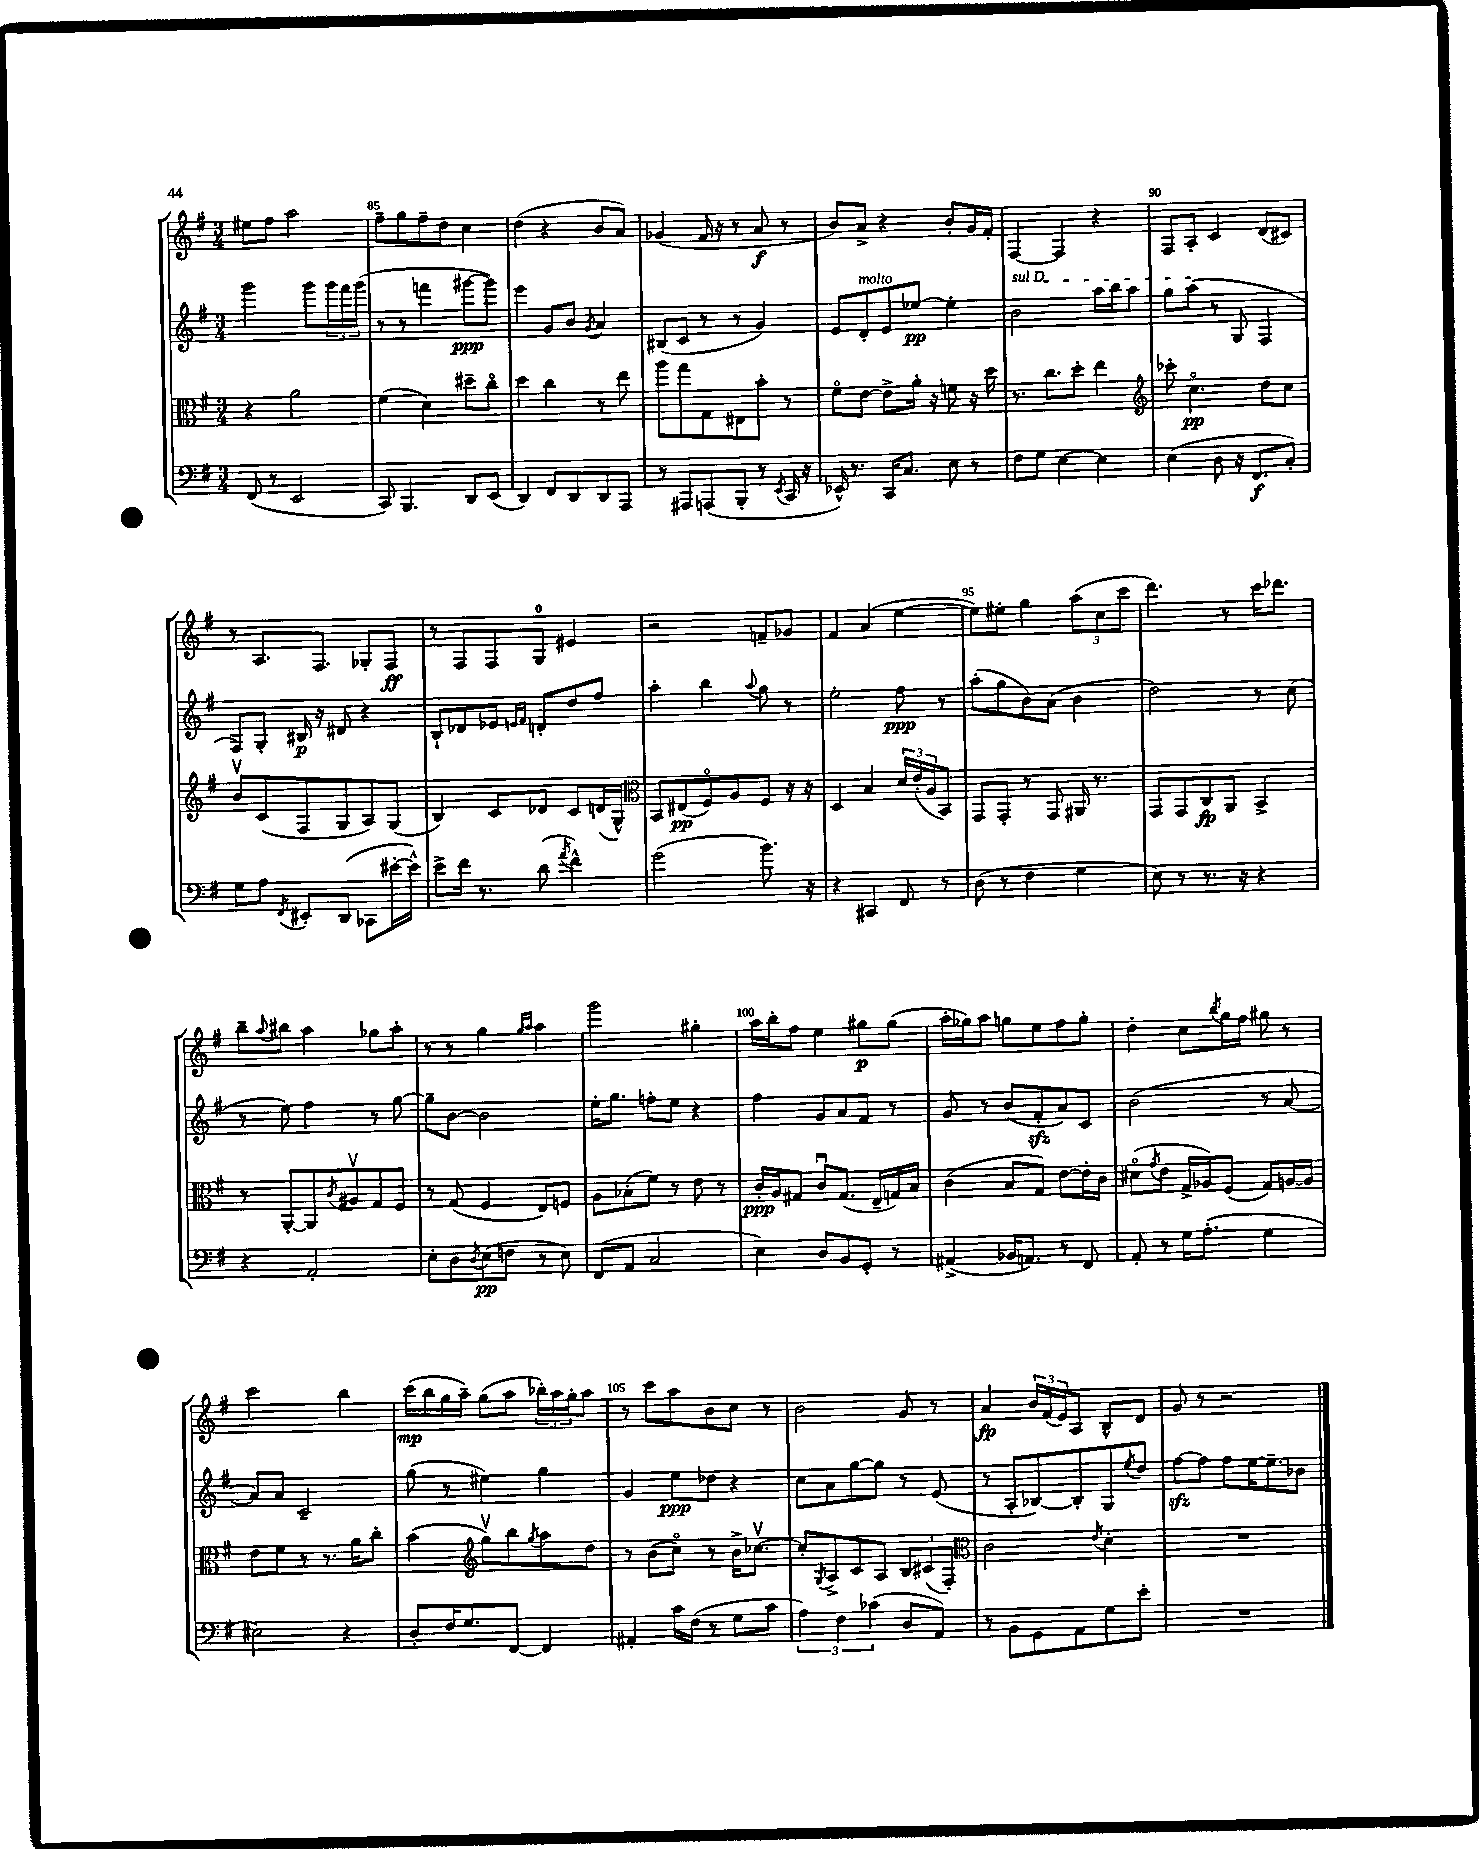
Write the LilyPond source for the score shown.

<<
\new StaffGroup <<
\new Staff = "s0" {
    \clef treble \key g \major \numericTimeSignature \time 3/4
    eis''8 fis''8 a''2 |
    fis''8-- g''8 fis''8-- d''8 c''4 |
    d''4( r4 b'8 a'8) |
    ges'4( fis'16 r16 r8 a'8\f r8 |
    b'8) a'8-> r4 b'8-. g'16 fis'16-. |
    fis4~ fis4 r4 |
    fis8 a8-. c'4 d'8( cis'8) |
    r8 a8. fis8. ges8-. fis8\ff |
    r8 fis8 fis8 g8-0 eis'4 |
    r2 f'8-- ges'8 |
    fis'4 a'4( e''4~ |
    e''8) eis''8-. g''4 \tuplet 3/2 { a''8( c''8 c'''8 } |
    d'''4.) r8 c'''16 des'''8. |
    b''8-- \appoggiatura { a''8 } bis''8 a''4 ges''8 a''8-. |
    r8 r8 g''4 \grace { g''16 a''16 } a''4 |
    g'''2 gis''4-. |
    a''16 b''16-. fis''8 e''4 gis''8\p gis''8( |
    a''16-. ges''16) a''8 g''8 e''8 fis''8 g''8-. |
    d''4-. c''8 \acciaccatura { b''8 } g''16 fis''16 gis''8 r8 |
    c'''2 b''4 |
    c'''16\mp( b''16 g''16 a''16--) g''8( a''8 \tuplet 3/2 { bes''16-.) a''16 g''16-. } a''8 |
    r8 c'''8 a''8 b'8 c''8 r8 |
    b'2 g'8 r8 |
    a'4\fp \tuplet 3/2 { b'16 fis'16( e'16) } a8 b8-^ d'8 |
    g'8 r8 r2 \bar "|." |
}
\new Staff = "s1" {
    \clef treble \key g \major \numericTimeSignature \time 3/4
    g'''2 g'''8 \tuplet 3/2 { g'''16 fis'''16 g'''16( } |
    r8 r8 f'''4 gis'''8~\ppp gis'''8) |
    e'''4 g'8 b'8 \acciaccatura { g'8 } a'4 |
    bis8( c'8 r8 r8 g'4) |
    e'8 d'8-.^\markup { \italic "molto" } e'8 ees''8~\pp ees''4-. |
    \once \override TextSpanner.bound-details.left.text = \markup { \italic "sul D" } b'2\startTextSpan a''16 b''16 a''8 |
    g''8 a''8\stopTextSpan( r8 g8 fis4 |
    fis8) g8-. bis16\p r16 dis'8 r4 |
    b8-! des'8 ees'8 \grace { e'16 fis'16 } d'8-. d''8 fis''8 |
    a''4-. b''4 \appoggiatura { a''8 } g''8 r8 |
    e''2-. fis''8\ppp r8 |
    a''8-.( g''8 b'8) a'8( b'4 |
    d''2) r8 c''8( |
    r8 e''8) fis''4 r8 g''8~ |
    g''8-- b'8~ b'2 |
    e''16-. g''8. f''8-. e''8 r4 |
    fis''4 g'8 a'8 fis'8 r8 |
    g'8 r8 b'8( fis'8-.\sfz a'8) c'8 |
    b'2( r8 a'8~ |
    a'8) a'8 c'2-- |
    g''8( r8 eis''4) g''4 |
    g'4 e''8\ppp des''8 r4 |
    c''8 a'8 g''8~ g''8 r8 e'8( |
    r8 a8-. bes8~) bes8-. g8 \acciaccatura { e''8 } d''8 |
    fis''8~\sfz fis''8 fis''8 e''16~ e''8.-- bes'8 \bar "|." |
}
\new Staff = "s2" {
    \clef alto \key g \major \numericTimeSignature \time 3/4
    r4 a'2 |
    fis'4( d'4) dis''8-- c''8\flageolet |
    d''4 c''4 r8 e''8 |
    a''8 g''8 g8 eis8 b'8-. r8 |
    fis'8\flageolet e'8~ e'8-> a'16-. r16 f'8 r16 d''16 |
    r8. c''8. d''8-. e''4 |
    \clef treble ces'''8-. c''4.\flageolet\pp d''8 c''8 |
    b'8\upbow c'8( fis8 g8 a8) g8( |
    b4) c'8 des'8 c'8 d'16( g16-^) |
    \clef alto b,8 eis8\pp( fis8\flageolet) a8 fis8 r16 r16 |
    d4 b4 \tuplet 3/2 { d'16 e'16-.( a16 } b,8) |
    g,8 g,8-. r8 g,8 ais,16 r8. |
    g,8 g,8 c8\fp a,8 b,4-> |
    r8 a,8~-. a,8 \acciaccatura { c'8 } ais8\upbow g8 fis8 |
    r8 g8( fis4 e8) f8 |
    a8 bes8-.( fis'8) r8 e'8 r8 |
    c'16-.\ppp a16 gis8 c'8\downbow gis8.( e16-- g16) b16 |
    c'4( b8 g8) e'8~ e'16-. c'16 |
    dis'8\flageolet( \acciaccatura { g'8 } e'8 g16-> aes16) fis8( g8) a16~ a16 |
    e'8 fis'8 r8 r8. a'16 c''8-. |
    b'4( \clef treble g''8\upbow) b''8 \acciaccatura { g''8 } a''8 d''8 |
    r8 b'8( c''8\flageolet) r8 b'16-> ces''8.~\upbow |
    ces''8-. \acciaccatura { g8 } a8-> c'8 a8 \tuplet 3/2 { b8 cis'8( fis8-.) } |
    \clef alto c'2 \acciaccatura { e'8 } d'4-. |
    R2. \bar "|." |
}
\new Staff = "s3" {
    \clef bass \key g \major \numericTimeSignature \time 3/4
    fis,8( r8 e,2 |
    c,8) b,,4. d,8 e,8( |
    d,4) fis,8 d,8 d,8 a,,8 |
    r8 ais,,8 a,,8( b,,8-. r8 \acciaccatura { e,8 } c,16 r16 |
    ees,16-^) r8. c,16 c8. e8 r8 |
    fis8 g8 e4~ e4 |
    e4( d8 r16 fis,8.\f c8-.) |
    g8 a8 \acciaccatura { fis,8 } eis,8-. d,8( ces,8 eis'16~-. eis'16-^) |
    e'8-> fis'16 r8. d'8( \acciaccatura { a'8 } fis'4-^) |
    g'2( b'8.) r16 |
    r4 cis,4 fis,8 r8 |
    d8( r8 fis4 g4 |
    e8) r8 r8. r16 r4 |
    r4 a,2-. |
    e8-. d8 \acciaccatura { d8 } e8\pp( f8 r8 e8) |
    fis,8( a,8 c2 |
    e4) d8 b,8 g,8-. r8 |
    ais,4->( bes,16 a,8.) r8 fis,8 |
    a,8-. r8 g16 a8.-.( g4 |
    eis2) r4 |
    d8-. fis16 g8. fis,8~ fis,4 |
    ais,4-. c'16 fis16( r8 g8 c'8 |
    \tuplet 3/2 { a4) fis4 ces'4( } d8 a,8) |
    r8 b,8 g,8 a,8 g8 e'8-. |
    R2. \bar "|." |
}
>>
>>
\layout { \context { \Score currentBarNumber = #84 \override BarNumber.break-visibility = ##(#f #t #t) barNumberVisibility = #(every-nth-bar-number-visible 5) } }
